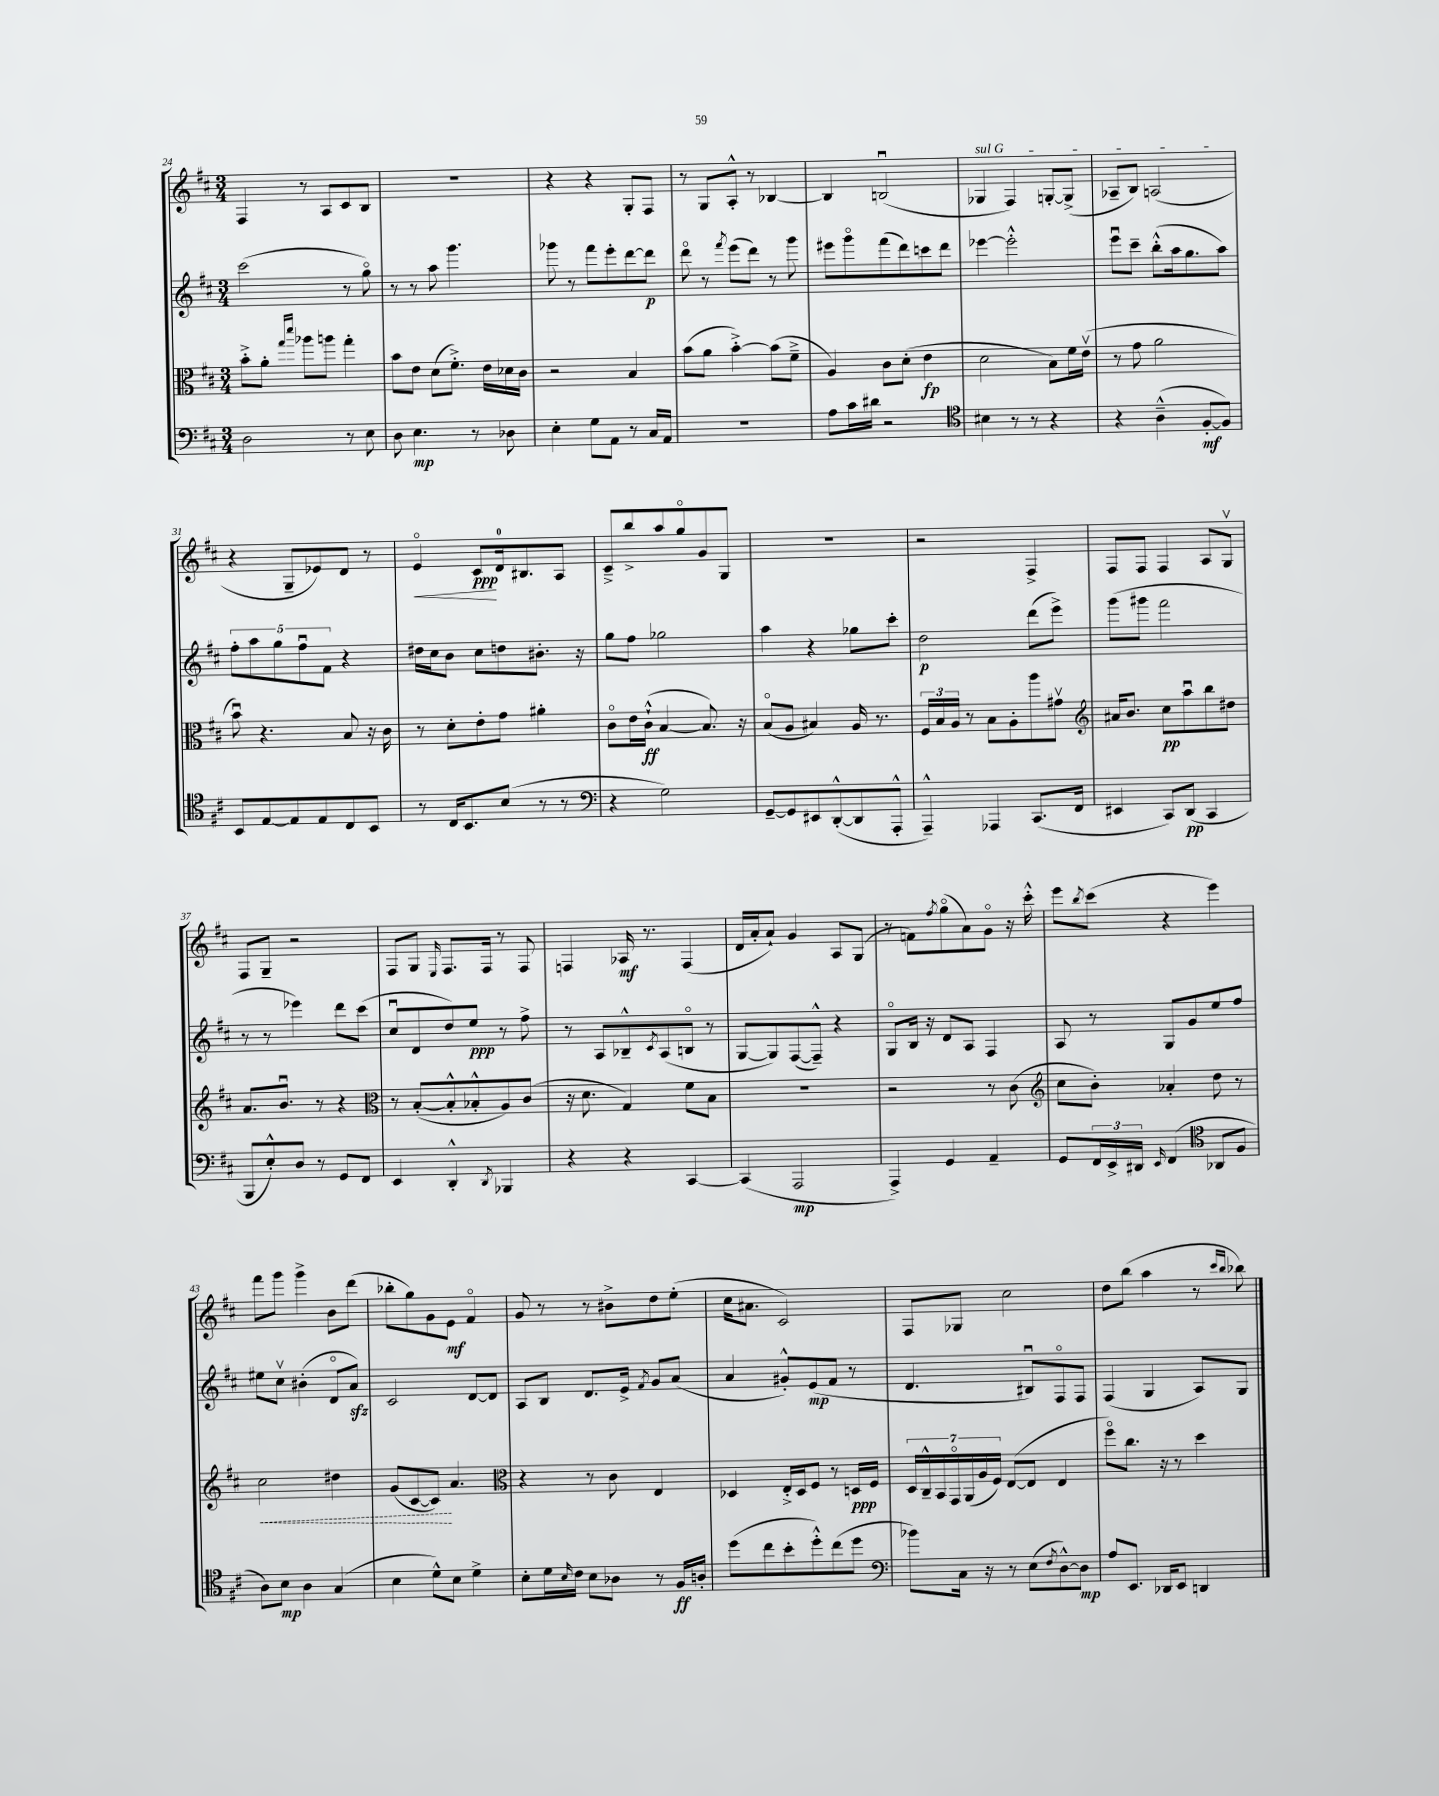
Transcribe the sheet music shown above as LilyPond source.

<<
\new StaffGroup <<
\new Staff = "s0" {
    \clef treble \key d \major \numericTimeSignature \time 3/4
    fis4 r8 a8 cis'8 b8 |
    R2. |
    r4 r4 g8-. fis8 |
    r8 g8 a8-.-^ r8 bes4~ |
    bes4 b2\downbow( |
    \once \override TextSpanner.bound-details.left.text = \markup { \italic "sul G" } ges4\startTextSpan fis4) g8~-. g8->( |
    aes8-- b8) a2\stopTextSpan( |
    r4 g8-- ees'8) d'8 r8 |
    e'4\flageolet\< cis'8\ppp\! d'16-0 bis8. a8 |
    cis'8---> b''8-> a''8 g''8\flageolet g'8 g8 |
    R2. |
    r2 fis4-> |
    fis8 fis8 fis4 a8 g8\upbow |
    fis8 g8-- r2 |
    fis8 g8 \grace { e16 } fis8. fis16 r8 fis8 |
    f4 aes16\mf r8. f4( |
    d'16 a'16-. a'8-!) g'4 a8 g8( |
    r8 f'8) \acciaccatura { fis''8 } g''8\flageolet( a'8) g'8\flageolet r16 cis'''16-.-^ |
    e'''8 \acciaccatura { b''8 } cis'''8( r4 e'''4) |
    fis'''8 g'''8 g'''4-> b'8 d'''8( |
    bes''8-. g''8) g'8 e'8\mf fis'4\flageolet |
    g'8 r8 r8 bis'8-> d''8 e''8-.( |
    cis''16 ais'8. cis'2) |
    fis8 ges8 cis''2 |
    d''8 b''8( a''4 r8 \grace { cis'''16 b''16 } bes''8) \bar "|." |
}
\new Staff = "s1" {
    \clef treble \key d \major \numericTimeSignature \time 3/4
    cis'''2( r8 g''8\flageolet) |
    r8 r8 a''8 g'''4. |
    ges'''8 r8 fis'''8 e'''8-. d'''8~ d'''8\p |
    d'''8\flageolet r8 \acciaccatura { fis'''8 } e'''8( d'''8) r8 g'''8 |
    eis'''8 g'''8\flageolet fis'''8( d'''8) c'''8 d'''8 |
    ees'''4~ ees'''2-.-^ |
    e'''8\downbow cis'''8-- b''8-.-^( a''16 g''8. a''8) |
    \tuplet 5/4 { fis''8-. a''8 g''8 fis''8\downbow fis'8 } r4 |
    dis''16 cis''16 b'8 cis''8 d''8 bis'8.-. r16 |
    g''8 fis''8 ges''2 |
    a''4 r4 ges''8 cis'''8-. |
    d''2\p d'''8( e'''8->) |
    g'''8( gis'''8 fis'''2 |
    r8 r8 ees'''4) d'''8 cis'''8( |
    cis''8\downbow d'8 d''8) e''8\ppp r8 fis''8-> |
    r8 a8 bes8---^ \acciaccatura { cis'8 } a8( b8\flageolet r8 |
    g8~ g8) fis8~( fis8---^) r4 |
    g8\flageolet b16 r16 d'8 a8 fis4 |
    a8 r8 g8 g'8 e''8 fis''8 |
    eis''8 cis''8\upbow bis'4-.( d'8\flageolet a'8\sfz) |
    cis'2 d'8~ d'8 |
    a8 b8 d'8. e'16-> \acciaccatura { fis'8 } g'8 a'8( |
    a'4 gis'8-.-^) e'8\mp( fis'8 r8 |
    d'4. bis8\downbow) fis8\flageolet fis8 |
    fis4( g4 a8) g8 \bar "|." |
}
\new Staff = "s2" {
    \clef alto \key d \major \numericTimeSignature \time 3/4
    b'8-.-> a'8-. \grace { g''16 d'''16 } aes''8 a''8 g''4-. |
    b'8 e'8 d'8( fis'8.-.->) e'16 des'16 cis'16 |
    r2 b4 |
    b'8( a'8 b'4~-.->) b'8( fis'8---> |
    a4) cis'8 d'8-.( e'4\fp |
    d'2 b8) fis'16 e'16\upbow( |
    r8 g'8 a'2 |
    b'8\downbow) r4. b8 r16 cis'16 |
    r8 d'8-. e'8-. g'8 ais'4-. |
    cis'8\flageolet e'16 cis'16-!-^\ff( b4~ b8.) r16 |
    b8\flageolet( a8 bis4) a16 r8. |
    \tuplet 3/2 { fis16 b16 a16 } r8 b8 a8-. a''8 gis'8\upbow |
    \clef treble ais'16 b'8. cis''8\pp a''8\downbow b''8 dis''8 |
    a'8. b'8.\downbow r8 r4 |
    \clef alto r8 b8~-.( b8-.-^ bes8-.-^ a8) cis'8( |
    r16 d'8. g4) fis'8 b8 |
    R2. |
    r2 r8 cis'8( |
    \clef treble cis''8 b'8-.) aes'4-. d''8 r8 |
    \once \override Hairpin.style = #'dashed-line cis''2\< dis''4 |
    g'8( cis'8~ cis'8\!) a'4. |
    \clef alto r4 r8 cis'8 e4 |
    des4 e16-.-> des16 fis8 r8 d16\ppp fis16 |
    \tuplet 7/4 { d16 cis16---^ b,16 g,16\flageolet a,16( a16 fis16) } e8~( e8 e4 |
    fis''8\flageolet) cis''8. r16 r8 d''4 \bar "|." |
}
\new Staff = "s3" {
    \clef bass \key d \major \numericTimeSignature \time 3/4
    d2 r8 e8 |
    d8 e4.\mp r8 des8 |
    e4-. g8 a,8 r8 cis16 a,16 |
    R2. |
    a8 cis'16 dis'16 r2 |
    \clef tenor bis4 r8 r8 r4 |
    r4 a4---^( fis8~-.\mf fis8) |
    b,8 e8~ e8 e8 cis8 b,8 |
    r8 cis16 b,8. b8( r8 r8 |
    \clef bass r4 g2) |
    g,8~-- g,8 eis,8 d,8~-.-^( d,8 a,,8-.-^ |
    a,,4---^) aes,,4 cis,8.( fis,16 |
    eis,4 cis,8) d,8\pp( cis,4 |
    b,,8 e8-.-^) d8 r8 g,8 fis,8 |
    e,4 d,4-.-^ \acciaccatura { d,8 } bes,,4 |
    r4 r4 cis,4~ |
    cis,4( a,,2\mp |
    a,,4->) g,4 a,4-- |
    g,8 \tuplet 3/2 { fis,16 e,16-> dis,16 } \grace { e,16 } fis,4( \clef tenor aes,8 fis8 |
    a8) b8\mp a4 g4( |
    b4 d'8-^) b8 d'4-> |
    b8-. d'16 \grace { b16 } cis'16 b8 aes8 r8 fis16\ff a16-. |
    d''8( cis''8 b'8-. d''8-.-^) cis''8( d''8 |
    \clef bass bes'8) cis16 r16 r8 e8( \acciaccatura { fis8 } d8~-^) d8\mp |
    a8 e,8. des,16 e,8 d,4 \bar "|." |
}
>>
>>
\layout { \context { \Score currentBarNumber = #24 } }
